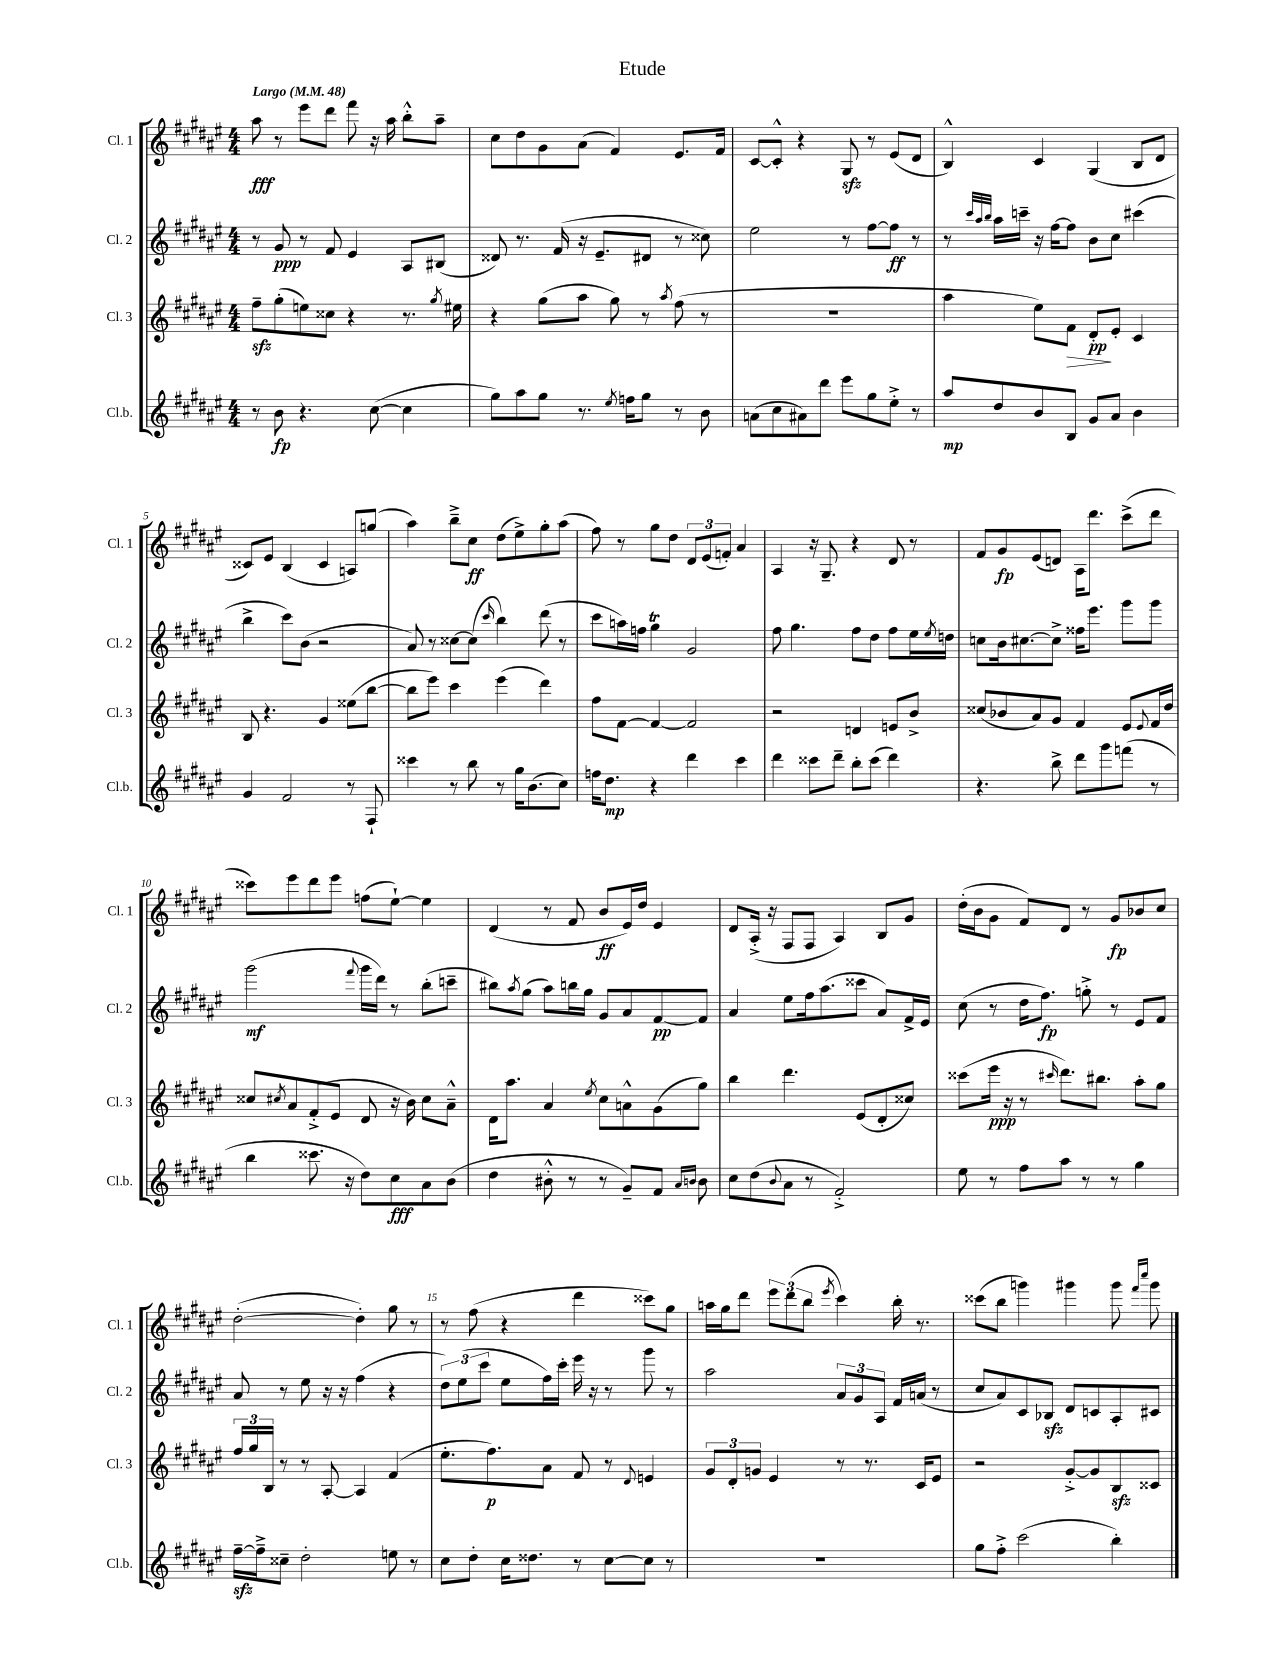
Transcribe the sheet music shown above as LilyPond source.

\header { title = "Etude" }
<<
\new StaffGroup <<
\new Staff = "s0" \with { instrumentName = "Cl. 1" shortInstrumentName = "Cl. 1" } {
    \clef treble \key fis \major \numericTimeSignature \time 4/4 \tempo "Largo" 4 = 48
    ais''8\fff r8 eis'''8 dis'''8 fis'''8 r16 ais''16 b''8-.-^ ais''8-- |
    cis''8 dis''8 gis'8 ais'8( fis'4) eis'8. fis'16 |
    cis'8~ cis'8-.-^ r4 gis8\sfz r8 eis'8( dis'8 |
    b4-^) cis'4 gis4( b8 dis'8 |
    cisis'8) eis'8 b4( cisis'4 a8) g''8( |
    ais''4) b''8---> cis''8\ff dis''8( eis''8->) gis''8-. ais''8( |
    fis''8) r8 gis''8 dis''8 \tuplet 3/2 { dis'8 eis'8( f'8-.) } ais'4 |
    ais4 r16 gis8.-- r4 dis'8 r8 |
    fis'8 gis'8\fp eis'8( d'8) ais16 dis'''8. cis'''8->( dis'''8 |
    cisis'''8) eis'''8 dis'''8 eis'''8 f''8( eis''8~-!) eis''4 |
    dis'4( r8 fis'8 b'8\ff eis'16) dis''16 eis'4 |
    dis'8 ais16-.->( r16 fis8 fis8 ais4) b8 gis'8 |
    dis''16-.( b'16 gis'8 fis'8) dis'8 r8 gis'8\fp bes'8 cis''8 |
    dis''2~-.( dis''4-.) gis''8 r8 |
    r8 fis''8( r4 dis'''4 cisis'''8) gis''8 |
    a''16 gis''16 dis'''8 \tuplet 3/2 { eis'''8 dis'''8( b''8 } \acciaccatura { eis'''8 } cis'''4) b''16-. r8. |
    cisis'''8( b''8 g'''4) gis'''4 gis'''8 \grace { fis'''16 cis''''16 } gis'''8 \bar "|." |
}
\new Staff = "s1" \with { instrumentName = "Cl. 2" shortInstrumentName = "Cl. 2" } {
    \clef treble \key fis \major \numericTimeSignature \time 4/4
    r8 gis'8\ppp r8 fis'8 eis'4 ais8 bis8( |
    disis'8) r8. fis'16( r16 eis'8.-- dis'8 r8 cisis''8) |
    eis''2 r8 fis''8~ fis''8\ff r8 |
    r8 \grace { cis'''32 ais''32 b''32 } ais''16 c'''16-- r16 fis''16~ fis''8 b'8 cis''8 cis'''4( |
    b''4-> cis'''8) b'8( r2 |
    ais'8) r8 cisis''8~ cisis''8( \grace { cis'''16 } b''4) dis'''8( r8 |
    cis'''8 a''16) f''16 gis''4\trill gis'2 |
    fis''8 gis''4. fis''8 dis''8 fis''8 eis''16 \acciaccatura { eis''8 } d''16 |
    c''8 b'16 cis''8.~ cis''8-> fisis''16 eis'''8. gis'''8 gis'''8 |
    gis'''2\mf( \appoggiatura { fis'''8 } gis'''16 dis'''16) r8 b''8-.( c'''8-- |
    bis''8) \acciaccatura { ais''8 } gis''8( ais''8) b''16 gis''16 gis'8 ais'8 fis'8~\pp fis'8 |
    ais'4 eis''8 fis''16 ais''8.( cisis'''8 ais'8) fis'16-> eis'16 |
    cis''8( r8 dis''16 fis''8.\fp) g''8-.-> r8 eis'8 fis'8 |
    ais'8 r8 eis''8 r16 r16 fis''4( r4 |
    \tuplet 3/2 { dis''8) eis''8( cis'''8 } eis''8 fis''16) cis'''16-. eis'''16 r16 r8 gis'''8 r8 |
    ais''2 \tuplet 3/2 { ais'8 gis'8 ais8 } fis'16 a'16( r8 |
    cis''8 ais'8) cis'8 bes8\sfz dis'8 c'8 ais8-. cis'8 \bar "|." |
}
\new Staff = "s2" \with { instrumentName = "Cl. 3" shortInstrumentName = "Cl. 3" } {
    \clef treble \key fis \major \numericTimeSignature \time 4/4
    fis''8--\sfz gis''8-.( e''8) cisis''8 r4 r8. \acciaccatura { gis''8 } eis''16 |
    r4 gis''8( ais''8 gis''8) r8 \acciaccatura { ais''8 } fis''8( r8 |
    R1 |
    ais''4 eis''8) fis'8\> dis'8-.\pp\! eis'8-. cis'4 |
    b8 r4. gis'4 eisis''8( b''8~ |
    b''8 eis'''8) cis'''4 eis'''4( dis'''4) |
    fis''8 fis'8~ fis'4~ fis'2 |
    r2 d'4 e'8 b'8-> |
    cisis''8( bes'8 ais'8) gis'8 fis'4 eis'8 \appoggiatura { eis'8 } fis'16 dis''16 |
    cisis''8 \acciaccatura { cis''8 } ais'8 fis'8-.->( eis'8 dis'8 r16 b'16) cis''8 ais'8---^ |
    dis'16 ais''8. ais'4 \acciaccatura { eis''8 } cis''8 a'8-^ gis'8( gis''8) |
    b''4 dis'''4. eis'8( dis'8-. cisis''8) |
    cisis'''8( eis'''16\ppp r16 r8 \grace { cis'''16 } dis'''8.) bis''8. ais''8-. gis''8 |
    \tuplet 3/2 { fis''16 gis''16 b16 } r8 r8 ais8~-. ais4 fis'4( |
    eis''8.-. fis''8.\p) ais'8 fis'8 r8 \appoggiatura { dis'8 } e'4 |
    \tuplet 3/2 { gis'8 dis'8-. g'8 } eis'4 r8 r8. cis'16 eis'8 |
    r2 gis'8~-.-> gis'8 b8\sfz cisis'8 \bar "|." |
}
\new Staff = "s3" \with { instrumentName = "Cl.b." shortInstrumentName = "Cl.b." } {
    \clef treble \key fis \major \numericTimeSignature \time 4/4
    r8 b'8\fp r4. cis''8~( cis''4 |
    gis''8) ais''8 gis''8 r8. \acciaccatura { eis''8 } f''16 gis''8 r8 b'8 |
    a'8( cis''8 ais'8) dis'''8 eis'''8 gis''8 eis''8-.-> r8 |
    ais''8\mp dis''8 b'8 b8 gis'8 ais'8 b'4 |
    gis'4 fis'2 r8 fis8-! |
    cisis'''4 r8 b''8 r8 gis''16 b'8.( cis''8) |
    f''16 dis''8.\mp r4 dis'''4 cis'''4 |
    dis'''4 cisis'''8 dis'''8-- b''8-. cisis'''8( dis'''4) |
    r4. b''8-> dis'''8 gis'''8 f'''8( r8 |
    b''4 cisis'''8. r16 dis''8) cis''8\fff ais'8 b'8( |
    dis''4 bis'8-.-^ r8 r8 gis'8--) fis'8 \grace { ais'16 b'16 } b'8 |
    cis''8 dis''8( \appoggiatura { b'8 } ais'8 r8 fis'2-.->) |
    eis''8 r8 fis''8 ais''8 r8 r8 gis''4 |
    fis''16~--\sfz fis''16---> cisis''8-- dis''2-. e''8 r8 |
    cis''8 dis''8-. cis''16 disis''8. r8 cis''8~ cis''8 r8 |
    R1 |
    gis''8 fis''8-.-> cis'''2( b''4-.) \bar "|." |
}
>>
>>
\layout { \context { \Score \override BarNumber.break-visibility = ##(#f #t #t) barNumberVisibility = #(every-nth-bar-number-visible 5) } }
